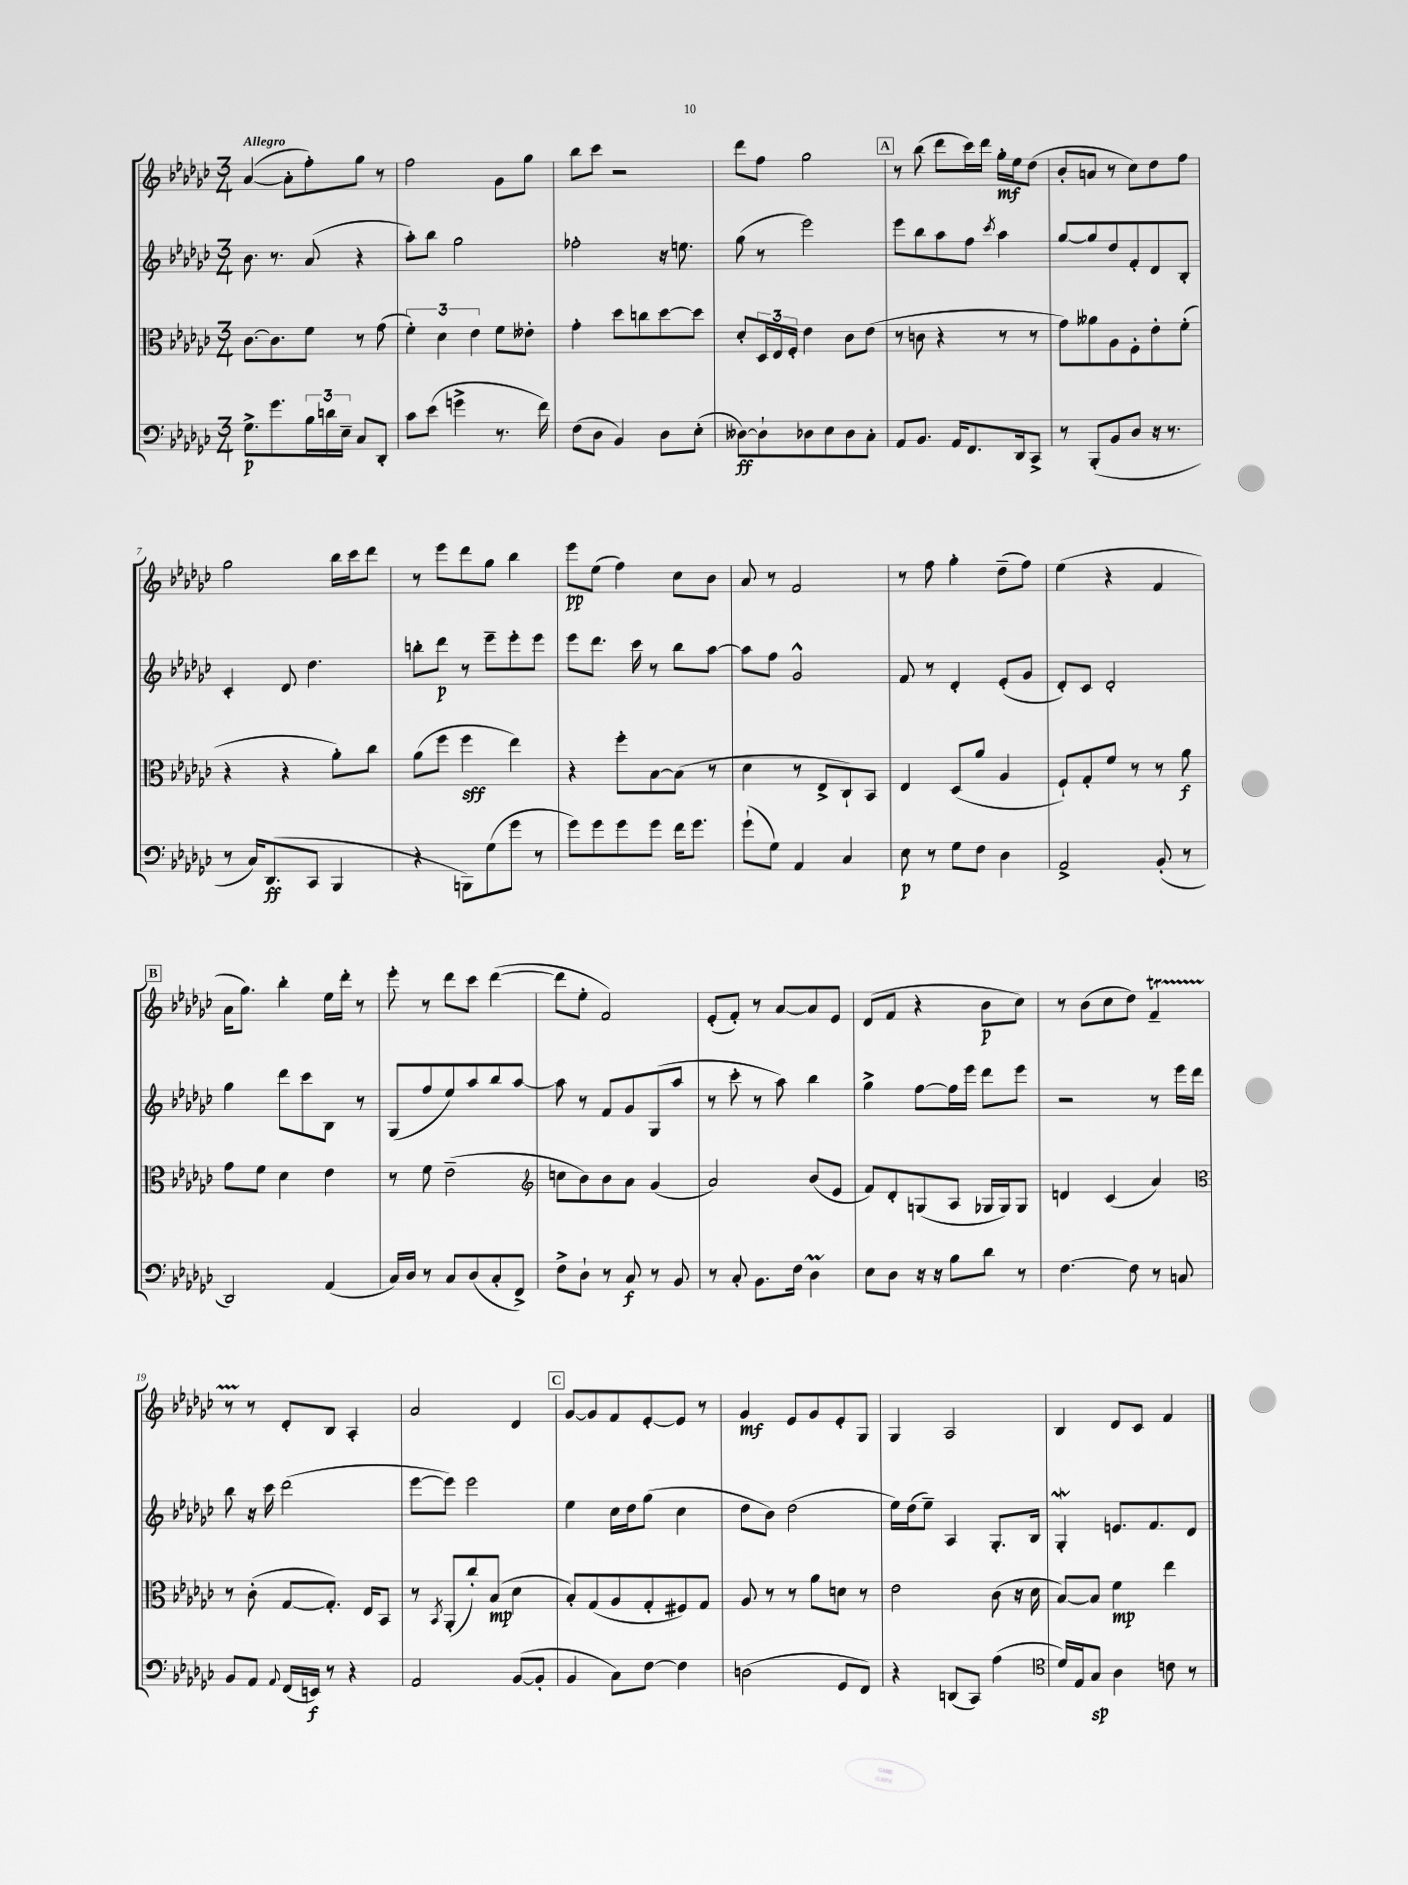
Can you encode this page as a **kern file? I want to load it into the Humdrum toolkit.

**kern	**kern	**kern	**kern
*staff4	*staff3	*staff2	*staff1
*clefF4	*clefC3	*clefG2	*clefG2
*k[b-e-a-d-g-c-]	*k[b-e-a-d-g-c-]	*k[b-e-a-d-g-c-]	*k[b-e-a-d-g-c-]
*M3/4	*M3/4	*M3/4	*M3/4
8.G-^	[8.c-	8.b-	([4a-
8.g-	8.c-]	8.r	.
.	.	.	8a-']
24B-	8f	(8a-	8ff')
24d	.	.	.
24E-~	.	.	.
8C-	8r	4r	8gg-
8DD-'	(8g-	.	8r
=	=	=	=
8c-	6f')	8aa-')	2ff
(8e-	.	8bb-	.
.	6d-	.	.
4g^	.	2gg-	.
.	6e-	.	.
8.r	8f	.	8g-
.	8e--'	.	8gg-
16f)	.	.	.
=	=	=	=
(8F	4g-'	2ff-'	8bb-
8D-	.	.	8ccc-
4BB-)	8dd-	.	2r
.	8cc	.	.
8D-	[8dd-	16r	.
.	.	8.ee	.
(8E-'	8dd-]	.	.
=	=	=	=
[8D--)	8d-'	(8gg-	8ddd-
8D--`]	24D-	8r	8ff
.	24E-	.	.
.	24F'	.	.
8D-	4e-	2eee-)	2gg-
8E-	.	.	.
8D-	8c-	.	.
8C-'	(8e-	.	.
=	=	=	=
8AA-	8r	8eee-	8r
8.BB-	8c	8bb-	(8bb-
.	4r	8aa-	8ddd-
16AA-	.	.	.
8.FF	.	8ff	16ccc-)
.	.	.	16ddd-
.	.	8qccc-	.
.	8r	4aa-	16gg-'
16DD-	.	.	16ee-
8CC-^	8r	.	(8dd-
=	=	=	=
8r	8g-)	[8gg-	8b-'
(8BBB-'	8a--	8gg-]	8a
8BB-	8A-	8dd-	8r
8D-	8F'	8f'	8cc-)
16r	8e-'	8d-	8dd-
8.r	.	.	.
.	(8f'	8B-'	8ff
=	=	=	=
8r	4r	4c-'	2gg-
16C-)	.	.	.
(8.DD-	.	.	.
.	4r	8d-	.
8CC-	.	4.dd-	.
4BBB-	8a-')	.	16bb-
.	.	.	16ccc-
.	8cc-	.	8ddd-
=	=	=	=
4r	(8a-	8bb'	8r
.	8ff	8ddd-	8eee-
8BBB)	4ff	8r	8ddd-
(8G-	.	8eee-~	8gg-
8g-	4ee-)	8eee-'	4bb-
8r	.	8eee-	.
=	=	=	=
8g-)	4r	8eee-	8eee-
8g-	.	8.ddd-	(8ee-
8g-	8ff'	.	4ff)
.	.	16ccc-	.
8g-	[8B-	8r	.
16f	(8B-]	8bb-	8cc-
8.g-	.	.	.
.	8r	[8aa-	8b-
=	=	=	=
(8g-`	4d-	8aa-]	8a-
8G-)	.	8ff	8r
4AA-	8r	2g-^^	2f
.	8E-^	.	.
4C-	8C-`)	.	.
.	8BB-	.	.
=	=	=	=
8E-	4E-	8f	8r
8r	.	8r	8ff
8G-	(8D-	4d-'	4gg-'
8F	8a-	.	.
4D-	4A-	(8e-'	(8dd-~
.	.	8g-	8ff)
=	=	=	=
2AA-^	8F`)	8d-')	(4ee-
.	8G-'	8c-	.
.	8f	2d-'	4r
.	8r	.	.
(8BB-'	8r	.	4f
8r	8a-	.	.
=	=	=	=
2DD-)	8g-	4gg-	16a-
.	.	.	8.gg-)
.	8f	.	.
.	4d-	8ddd-	4bb-'
.	.	8ccc-	.
(4AA-	4e-	8B-	16ee-
.	.	.	16ddd-'
.	.	8r	8r
=	=	=	=
16C-)	8r	(8G-	8eee-'
16D-	.	.	.
8r	8f	8ff	8r
8C-	(2e-~	8ee-)	8ddd-
(8D-	.	8aa-	8ccc-
8C-'	.	8bb-	([4ddd-
8FF^)	.	[8aa-	.
=	=	=	=
*	*clefG2	*	*
8F^	8cc	8aa-]	8ddd-]
8D-`	8b-)	8r	8ee-'
8r	8b-	8f	2f)
8C-	8a-	8g-	.
8r	(4g-	(8G-	.
8BB-	.	8aa-	.
=	=	=	=
8r	2a-)	8r	(8e-'
8C-'	.	8ccc-'	8f')
8.BB-	.	8r	8r
.	.	8aa-)	[8a-
16F	.	.	.
4D-	(8b-	4bb-	8a-]
.	8e-	.	8e-
=	=	=	=
8E-	8f)	4gg-^	(8d-
8D-	8d-'	.	8f
16r	(8G	[8ff	4r
16r	.	.	.
8B-	8A-	16ff]	.
.	.	16eee-	.
8d-	16G-	8ddd-	8b-
.	16G-)	.	.
8r	8G-	8eee-	8cc-)
=	=	=	=
[4.F	4d	2r	8r
.	.	.	(8b-
.	(4c-	.	8cc-
8F]	.	.	8dd-)
8r	4a-)	8r	4f~
8C	.	16eee-	.
.	.	16ddd-	.
=	=	=	=
*	*clefC3	*	*
8BB-	8r	8bb-	8r
8AA-	(8c-'	16r	8r
.	.	16ccc-	.
8qqAA-	.	.	.
(16FF	[8G-	(2ddd-	8d-'
16EE)	.	.	.
8r	8.G-'])	.	8B-
4r	.	.	4A-'
.	16E-	.	.
.	8BB-	.	.
=	=	=	=
2AA-	8r	[8eee-	2a-
.	8qBB-	.	.
.	(8AA-'	8eee-])	.
.	8cc-')	2eee-	.
.	(8B-	.	.
([8BB-	4d-	.	4d-
8BB-']	.	.	.
=	=	=	=
4BB-	8B-')	4ee-	[8g-
.	(8G-	.	8g-]
8C-)	8A-	16cc-	8f
.	.	16dd-	.
[8F	8G-'	(8gg-	[8e-'
4F]	8F#)	4cc-	8e-]
.	8G-	.	8r
=	=	=	=
(2D	8A-	8dd-	4g-
.	8r	8b-)	.
.	8r	(2dd-	8e-
.	8a-	.	8g-
8GG-	8d	.	8e-'
8FF)	8r	.	8G-
=	=	=	=
4r	2e-	16ee-)	4G-
.	.	(16dd-	.
.	.	8ee-~)	.
(8DD	.	4A-	2A-
8CC-)	.	.	.
(4A-	(8c-	8.G-'	.
.	16r	.	.
.	16d-	16B-	.
=	=	=	=
*clefC4	*	*	*
16d-)	[8B-)	4G-'	4B-
16E-	.	.	.
8G-	8B-]	.	.
4A-	4f	8.e	8d-
.	.	.	8c-
.	.	8.f	.
8c	4ee-	.	4f
8r	.	8d-	.
==	==	==	==
*-	*-	*-	*-
